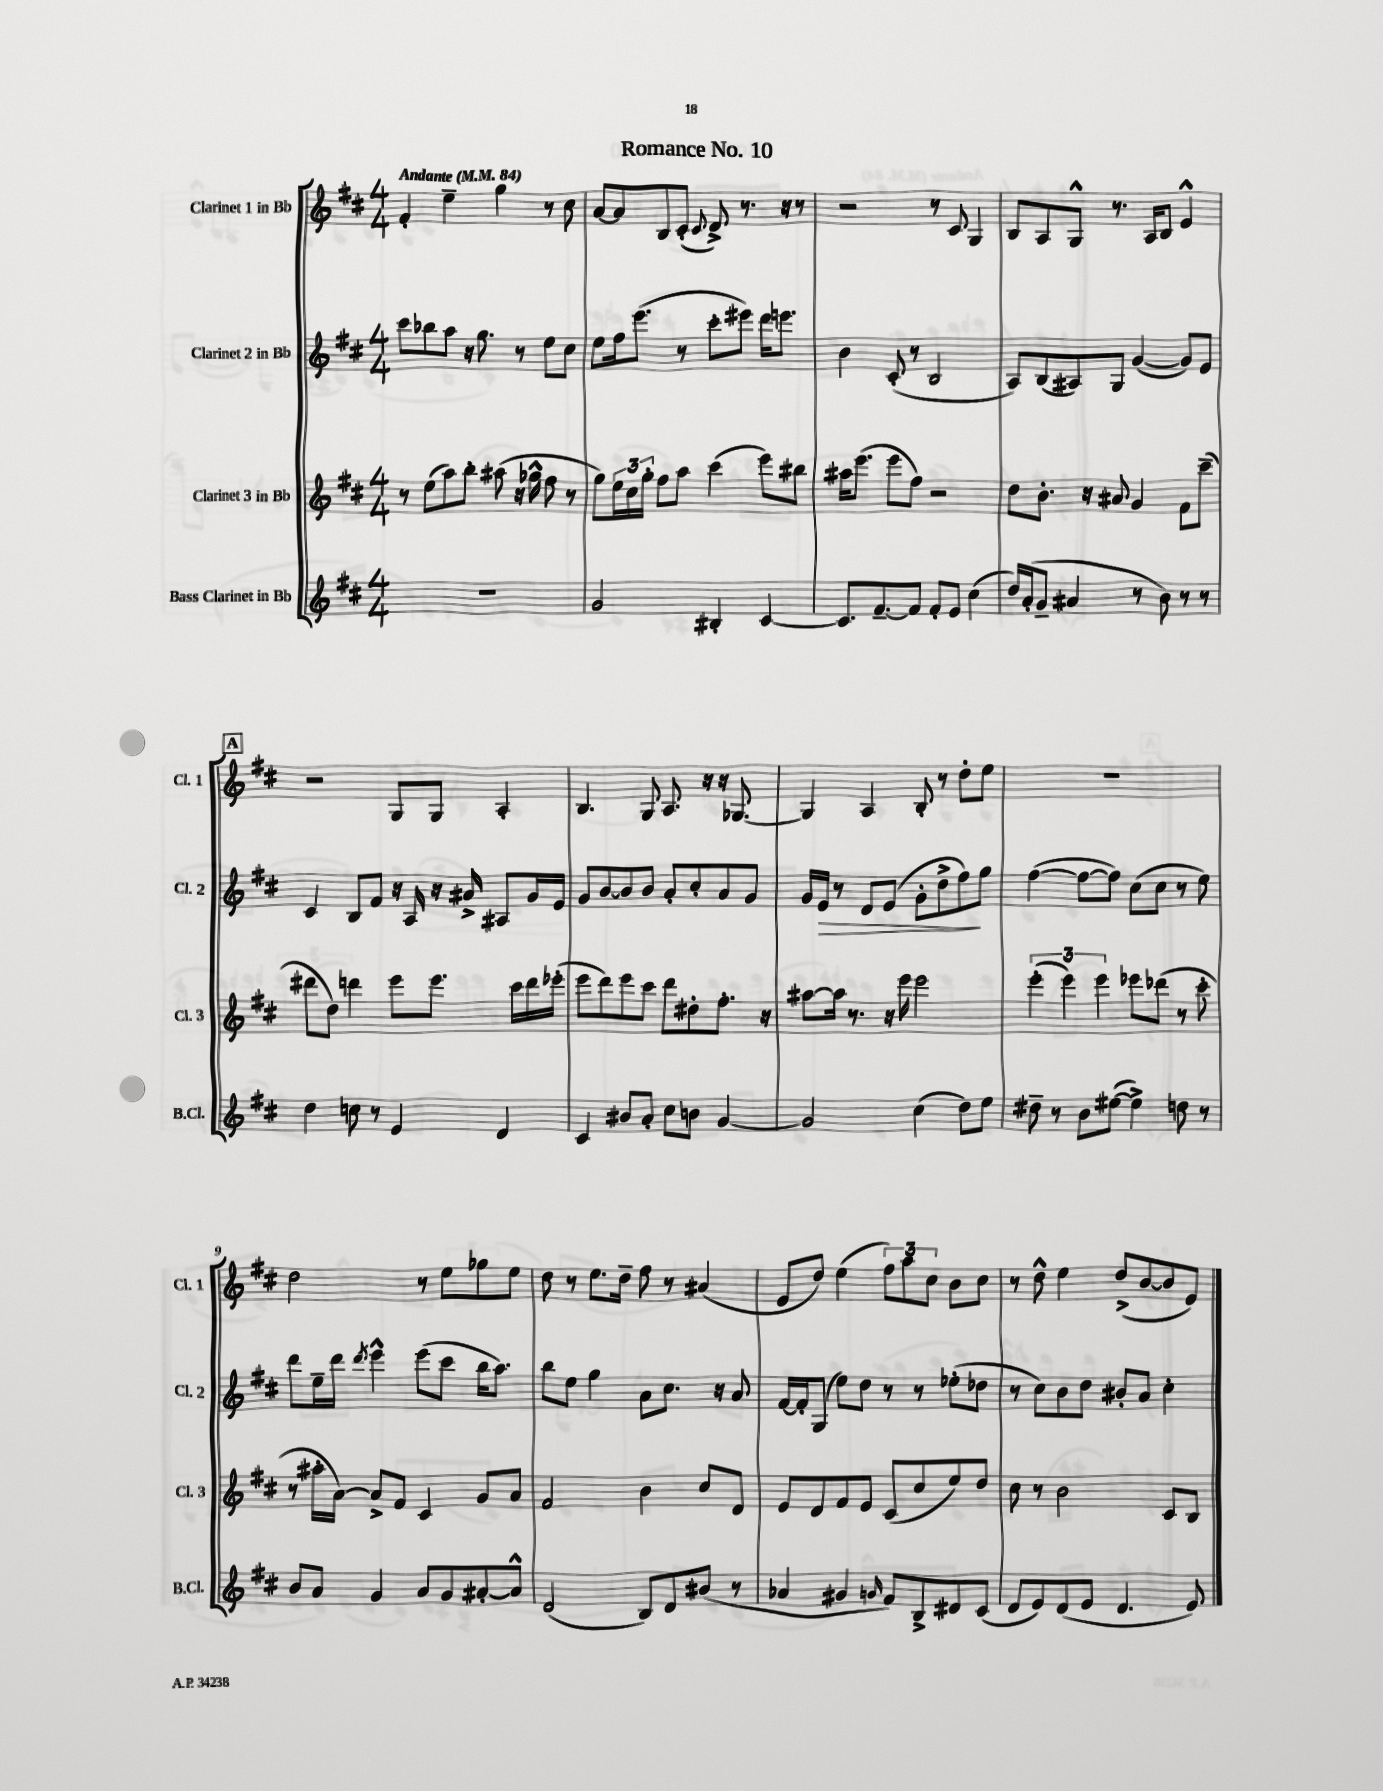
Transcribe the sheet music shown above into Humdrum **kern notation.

**kern	**kern	**kern	**kern
*staff4	*staff3	*staff2	*staff1
*clefG2	*clefG2	*clefG2	*clefG2
*k[f#c#]	*k[f#c#]	*k[f#c#]	*k[f#c#]
*M4/4	*M4/4	*M4/4	*M4/4
*MM84	*MM84	*MM84	*MM84
1r	8r	8ccc#\L	4f#'/
.	(8ee\L	8bb-\	.
.	8aa\)	8aa\J	4ee~\
.	8bb'\J	16r	.
.	.	8.gg\	.
.	(8aa#\	.	4gg\
.	16r	8r	.
.	16gg-^^\	.	.
.	8ff#\	8ee\L	8r
.	8r	8cc#\J	8cc#\
=	=	=	=
2g/	8gg\L)	8ee\L	[8a/L
.	24ee\L	16ff#\k	8a/]
.	24cc#\	.	.
.	.	(8.eee\J	.
.	24gg'\JJ	.	.
.	8ff#\L	.	8B/
.	8aa\J	8r	(8c#'/J
.	.	.	8qqc#/
4B#'/	(4ccc#\	8ccc#'\L	8d^/)
.	.	8eee#\J)	8.r
[4c#/	8eee\L)	16ddd\LK	.
.	.	8.eee\J	16r
.	8bb#\J	.	8r
=	=	=	=
8.c#/]L	16aa#\LK	4b\	2r
.	(8.eee\J	.	.
[8.f#~/	.	.	.
.	8eee\L	(8c#'/	.
8f#/]J	8ff#\J)	8r	.
8f#'/L	2r	2B/	8r
8e/J	.	.	8c#/
(4cc#\	.	.	4G/
=	=	=	=
16dd/LL)	8dd\L	8A/L)	8B/L
(16a'/J	.	.	.
8g~/J	8.b'\J	(8B/	8A/
4a#/	.	8A#/)	8G^^/J
.	16r	.	.
.	8a#/	8G/J	8.r
8r	4g/	([4g/	.
.	.	.	16A/LK
8b\)	.	.	8B/J
8r	8f#\L	8g/]L)	4e^^/
8r	(8ccc#~\J	8e/J	.
=	=	=	=
4dd\	8ddd#\L	4c#/	2r
.	8dd\J)	.	.
8cc\	4ddd\	8B/L	.
8r	.	8f#/J	.
4e/	8eee\L	16r	8G/L
.	.	16A/	.
.	8.eee\J	16r	8G/J
.	.	16a#^/	.
4d/	.	8A#/L	4A'/
.	16ccc#\LL	.	.
.	16ddd\	16g/L	.
.	(16eee-'\JJ	16e/JJ	.
=	=	=	=
4c#/	8eee\L	8g/L	4.B/
.	8ddd\)	[8b/	.
8b#/L	8eee\	8b/]	.
8a'/J	8ccc#\J	8b/J	8G/
8cc#\L	8ddd\L	8a'/L	8.A/
8b\J	8dd#'\	8cc#'/	.
.	.	.	16r
[4g/	8.ff#'\J	8a/	16r
.	.	.	[8.G-/
.	.	8g/J	.
.	16r	.	.
=	=	=	=
2g/]	[8aa#\L	16g/LL	4G-/]
.	.	16e/JJ	.
.	16aa#\]Jk	8r	.
.	8.r	.	.
.	.	8d/L	4A/
.	16r	(8e/J	.
.	16eee\	.	.
(4cc#\	2eee\	8g'\L	8B'/
.	.	8dd^\	8r
8dd\L)	.	8ff#\)	8dd'\L
8ee\J	.	8gg\J	8ee\J
=	=	=	=
8dd#~\	(6eee'\	([4ff#\	1r
8r	.	.	.
.	6eee\)	.	.
8b\L	.	8ff#\_L	.
.	6eee\	.	.
([8ee#\J	.	8ff#\]J)	.
4ee#^\])	8eee-\L	(8cc#\L	.
.	(8ddd-\J	8cc#\J	.
8dd\	8r	8r	.
8r	8ccc#'\	8ee\)	.
=	=	=	=
8b/L	8r	8ddd\L	2dd\
8a/J	16aa#'\LL	16ee~\L	.
.	[16a\JJ)	16ddd\JJ	.
.	.	8qddd/	.
4g/	8a^/]L	4eee^^\	.
.	8f#/J	.	.
8a/L	4c#/	(8eee\L	8r
8g/	.	8ccc#\J	8ee\L
[8a#'/	8g/L	16bb\LK	8gg-\
.	.	8.aa\J)	.
8a#^^/]J	8a/J	.	8ee\J
=	=	=	=
(2d/	2f#/	8bb\L	8dd\
.	.	8ee\J	8r
.	.	4gg\	8.ee\L
.	.	.	16dd~\Jk
8B/L)	4b\	8a\L	8ff#\
8d/	.	8.cc#\J	8r
(8b#/J	8cc#/L	.	(4a#/
.	.	16r	.
8r	8d/J	8a/	.
=	=	=	=
4a-/	8e/L	[16f#/LL	8e/L
.	.	16f#'/]J	.
.	8d/	(8G/J	8dd/J)
4g#/	8f#/	8ee\L)	(4ee\
.	8e/J	8dd\J	.
16qqg/	.	.	.
8f#/L)	(8c#/L	8r	12ff#\L)
.	.	.	12aa\
8B^/	8cc#/	8r	.
.	.	.	12cc#\J
8d#/	8ee/)	(8ee-'\L	8b\L
(8c#/J	8dd/J	8dd-\J	8cc#\J
=	=	=	=
8d/L	8cc#\	8r	8r
8e/)	8r	8cc#\L)	8dd^^\
(8d/	2b\	8b\	4ee\
8e/J	.	8dd\J	.
4.d/	.	8b#'/L	(8dd^/L
.	.	8a/J	[8b/
.	8c#/L	4cc#'\	8b/]
8e/)	8B/J	.	8e/J)
==	==	==	==
*-	*-	*-	*-
